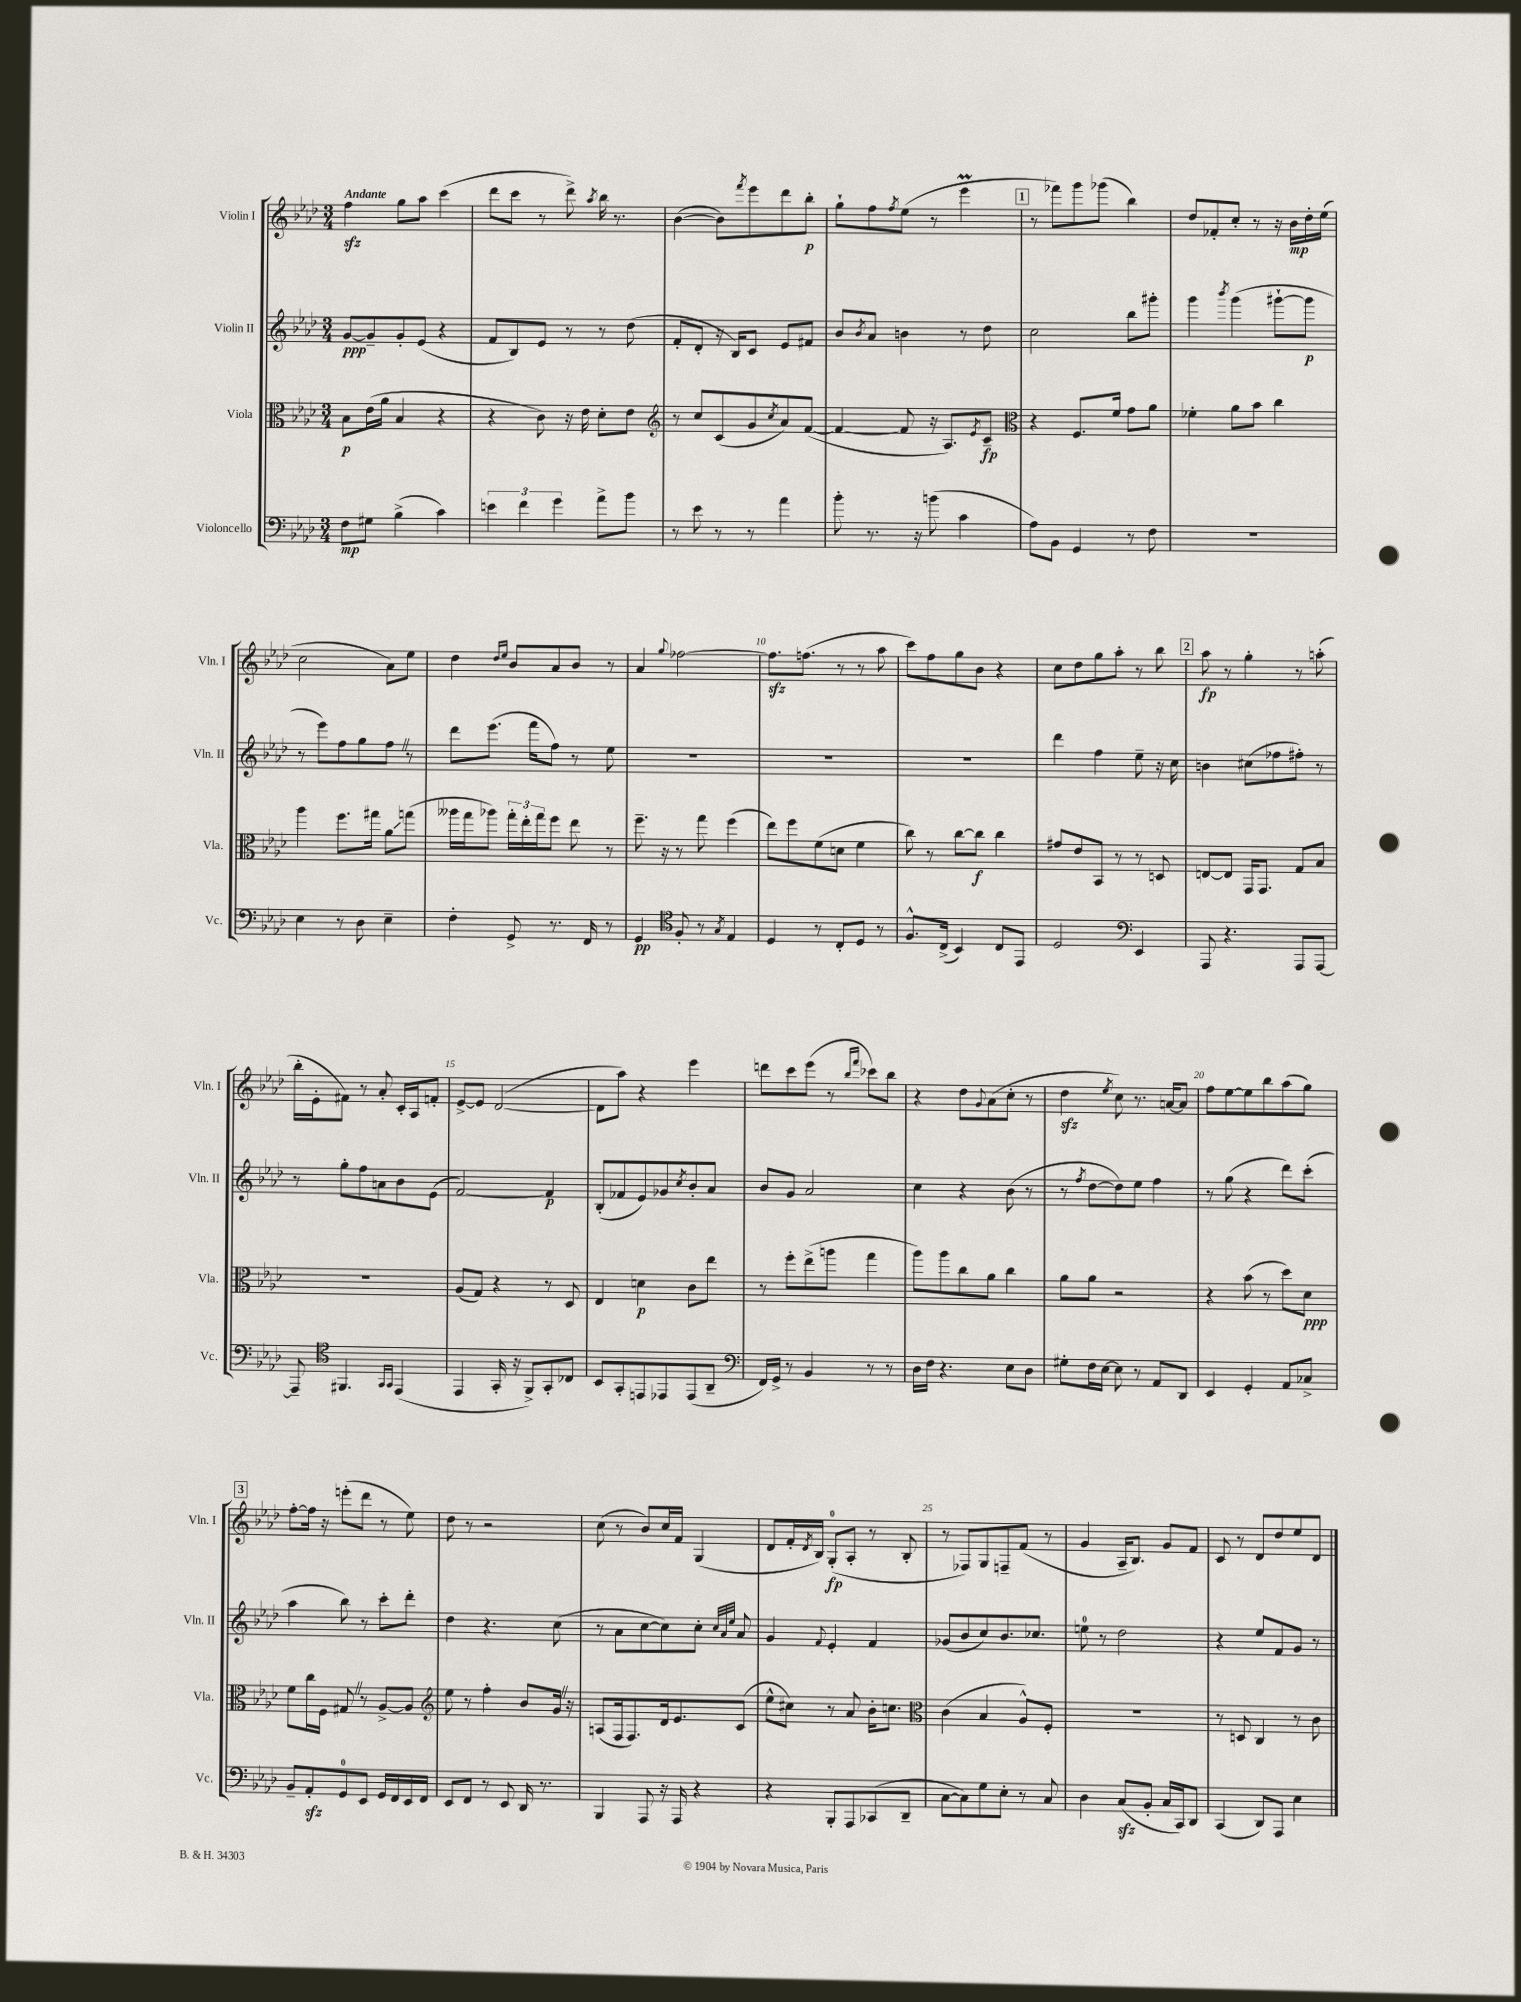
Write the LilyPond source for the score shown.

<<
\new StaffGroup <<
\new Staff = "s0" \with { instrumentName = "Violin I" shortInstrumentName = "Vln. I" } {
    \clef treble \key aes \major \numericTimeSignature \time 3/4 \tempo "Andante"
    f''4\sfz g''8 aes''8 c'''4( |
    des'''8 c'''8 r8 des'''8->) \acciaccatura { aes''8 } bes''16 r8. |
    bes'4~( bes'8) \acciaccatura { f'''8 } ees'''8 des'''8 bes''8-.\p |
    g''8-! f''8 \acciaccatura { f''8 } ees''8( r8 ees'''4\prall |
    \mark \markup { \box "1" } r8 fes'''8) g'''8 ges'''8( bes''4) |
    des''8 fes'8-. c''8-. r8 r16 bes'16\mp des''16-. ees''16( |
    c''2 aes'8) ees''8 |
    des''4 \grace { des''16 ees''16 } bes'8 aes'8 bes'8 r8 |
    aes'4 \appoggiatura { g''8 } fes''2~ |
    fes''8.\sfz f''8.( r8 r8 aes''8 |
    c'''8) f''8 g''8 bes'8 r4 |
    c''8 des''8 g''8 aes''8-. r8 bes''8 |
    \mark \markup { \box "2" } aes''8\fp r8 g''4-. r8 a''8-.( |
    bes''16-. ees'16-. fis'8) r8 aes'8-. c'16-. aes16 f'8-. |
    ees'8~-> ees'8 des'2~( |
    des'8 aes''8) r4 ees'''4 |
    d'''8 c'''8 ees'''8( r8 \grace { bes''16 f'''16 } ces'''8) bes''8 |
    r4 des''8 \appoggiatura { g'8 } aes'8( c''8-. r8 |
    des''4\sfz \acciaccatura { ees''8 } c''8) r8. a'16~ a'8 |
    f''8 ees''8~ ees''8 bes''8 aes''8( g''8) |
    \mark \markup { \box "3" } f''8~-. f''16 r16 e'''8-.( des'''8 r8 ees''8) |
    des''8 r8 r2 |
    c''8( r8 bes'8) c''16 f'16 g4( |
    des'8 f'16-. \acciaccatura { des'8 } bes16) g8-0-.\fp( aes8-. r8 bes8-. |
    r8 fes8) g8 f8-- f'8( r8 |
    g'4 aes16-- bes8.) g'8 f'8 |
    c'8 r8 des'8 des''8 ees''8 des'8 \bar "|." |
}
\new Staff = "s1" \with { instrumentName = "Violin II" shortInstrumentName = "Vln. II" } {
    \clef treble \key aes \major \numericTimeSignature \time 3/4
    g'8~\ppp g'8-- g'8-. ees'8( r4 |
    f'8 bes8) ees'8 r8 r8 des''8( |
    f'8-. des'8-. r16 bes16) c'8 ees'8 fis'8 |
    bes'8 \acciaccatura { bes'8 } aes'8 b'4 r8 des''8 |
    \mark \markup { \box "1" } c''2 bes''8 gis'''8-. |
    g'''4 \acciaccatura { bes'''8 } g'''4( gis'''8~-! gis'''8\p |
    r8 ees'''8) f''8 g''8 f''8 \once \override BreathingSign.text = \markup { \musicglyph "scripts.caesura.straight" } \breathe r8 |
    des'''8 ees'''8.( f'''16 f''8) r8 ees''8 |
    R2. |
    R2. |
    R2. |
    des'''4 f''4 ees''8-- r16 c''16 |
    \mark \markup { \box "2" } b'4 cis''8( fes''8 fis''8-.) r8 |
    r8 g''8-. f''8 a'8 bes'8 ees'8( |
    f'2~) f'4\p |
    bes8-.( fes'8 ees'8) ges'8 \acciaccatura { c''8 } bes'8-. aes'8 |
    bes'8 g'8 aes'2 |
    c''4 r4 bes'8( r8 |
    r8 \acciaccatura { f''8 } des''8~ des''8) ees''8 f''4 |
    r8 g''8( r4 des'''8) c'''8-.( |
    \mark \markup { \box "3" } aes''4 bes''8) r8 c'''8-. des'''8-. |
    des''4 r4. c''8( |
    r8 aes'8 c''8~ c''8) c''8-. \grace { c''32 aes'32 ees''32 } aes'8 |
    g'4 \appoggiatura { f'8 } ees'4-. f'4 |
    ges'8( bes'8 c''8) bes'8. ces''8. |
    e''8-0 r8 des''2 |
    r4 ees''8 f'8 g'8 r8 \bar "|." |
}
\new Staff = "s2" \with { instrumentName = "Viola" shortInstrumentName = "Vla." } {
    \clef alto \key aes \major \numericTimeSignature \time 3/4
    bes8\p ees'16( aes'16 bes4 r4 |
    r4 c'8) r16 ees'16 des'8-. ees'8 |
    \clef treble r8 c''8 c'8( g'8 \acciaccatura { c''8 } aes'8) f'8~( |
    f'4~ f'8 r16 aes8.) \acciaccatura { ees'8 } c'8--\fp |
    \mark \markup { \box "1" } \clef alto r4 f8. f'16 g'8 aes'8 |
    fes'4-. aes'8 bes'8 c''4 |
    aes''4 f''8. gis''16 aes'8\glissando g''8( |
    aeses''16 g''16 aes''8) \tuplet 3/2 { g''16-. ees''16-. g''16 } f''8 ees''8 r8 |
    f''8.-- r16 r8 g''8 f''4( |
    ees''8) f''8 f'8( d'8 f'4 |
    c''8) r8 c''8~ c''8\f c''4 |
    gis'8 ees'8 bes,8 r8 r8 d8 |
    \mark \markup { \box "2" } e8~ e8 g,16 g,8. g8 bes8 |
    R2. |
    aes8( g8) r4 r8 des8 |
    ees4 d'4\p c'8 ees''8 |
    r8 f''8-. ees''8->( a''8 g''4 |
    aes''8) aes''8 c''8 aes'8 c''4 |
    aes'8 aes'8 r2 |
    r4 bes'8( r8 des''8) des'8\ppp |
    \mark \markup { \box "3" } f'8 c''16 f16 gis8 \once \override BreathingSign.text = \markup { \musicglyph "scripts.caesura.straight" } \breathe r8 aes8~-> aes8 |
    \clef treble ees''8 r8 f''4-. bes'8 g'16 \once \override BreathingSign.text = \markup { \musicglyph "scripts.caesura.straight" } \breathe r16 |
    a8( f16 f8.) des'16 ees'8. c'8( |
    ees''8-^ cis''8) r8 aes'8 bes'16-. c''8. |
    \clef alto c'4( bes4 aes8-^) f8-. |
    R2. |
    r8 d8 c4 r8 c'8 \bar "|." |
}
\new Staff = "s3" \with { instrumentName = "Violoncello" shortInstrumentName = "Vc." } {
    \clef bass \key aes \major \numericTimeSignature \time 3/4
    f8\mp gis8 bes4->( c'4) |
    \tuplet 3/2 { e'4 f'4 g'4 } aes'8-> bes'8 |
    r8 ees'8 r8 r8 aes'4 |
    bes'8-. r8. r16 b'8( c'4 |
    \mark \markup { \box "1" } aes8) bes,8 g,4 r8 f8 |
    R2. |
    ees4 r8 des8 ees4-- |
    f4-. g,8-> r8. f,16 r8 |
    g,4\pp \clef tenor f8-. r8 \acciaccatura { g8 } ees4 |
    des4 r8 c8-. des8 r8 |
    f8.-^ c16->( bes,4) c8 ees,8 |
    des2 \clef bass ees,4 |
    \mark \markup { \box "2" } aes,,8 r4. aes,,8 aes,,8~ |
    aes,,8-- \clef tenor fis,4. \grace { g,16 g,16 } ees,4( |
    ees,4 g,16-. r16 f,8->) g,8-. ces8 |
    bes,8 g,8-. e,8 ees,8 ees,8( aes,8-- |
    \clef bass f,16) g,16-> r8 bes,4 r8 r8 |
    des16 f16 r4. ees8 des8 |
    gis8-. f16 ees16~ ees8 r8 aes,8 des,8 |
    ees,4 g,4-. aes,8 ces8-> |
    \mark \markup { \box "3" } bes,8-- aes,8-.\sfz g,8-0 ees,8 g,16 f,16 ees,16 f,16 |
    ees,8 f,8 r8 ees,8 des,16 r8. |
    bes,,4 aes,,8 r16 aes,,16 r4 |
    r4 bes,,8-. aes,,8 ces,8( des,8-- |
    c8~ c8) g8 ees8-. r8 c8 |
    des4 c8\sfz( bes,8-. c16 c,16) des,8 |
    c,4( des,8) aes,,8 ees4 \bar "|." |
}
>>
>>
\layout { \context { \Score \override BarNumber.break-visibility = ##(#f #t #t) barNumberVisibility = #(every-nth-bar-number-visible 5) } }
